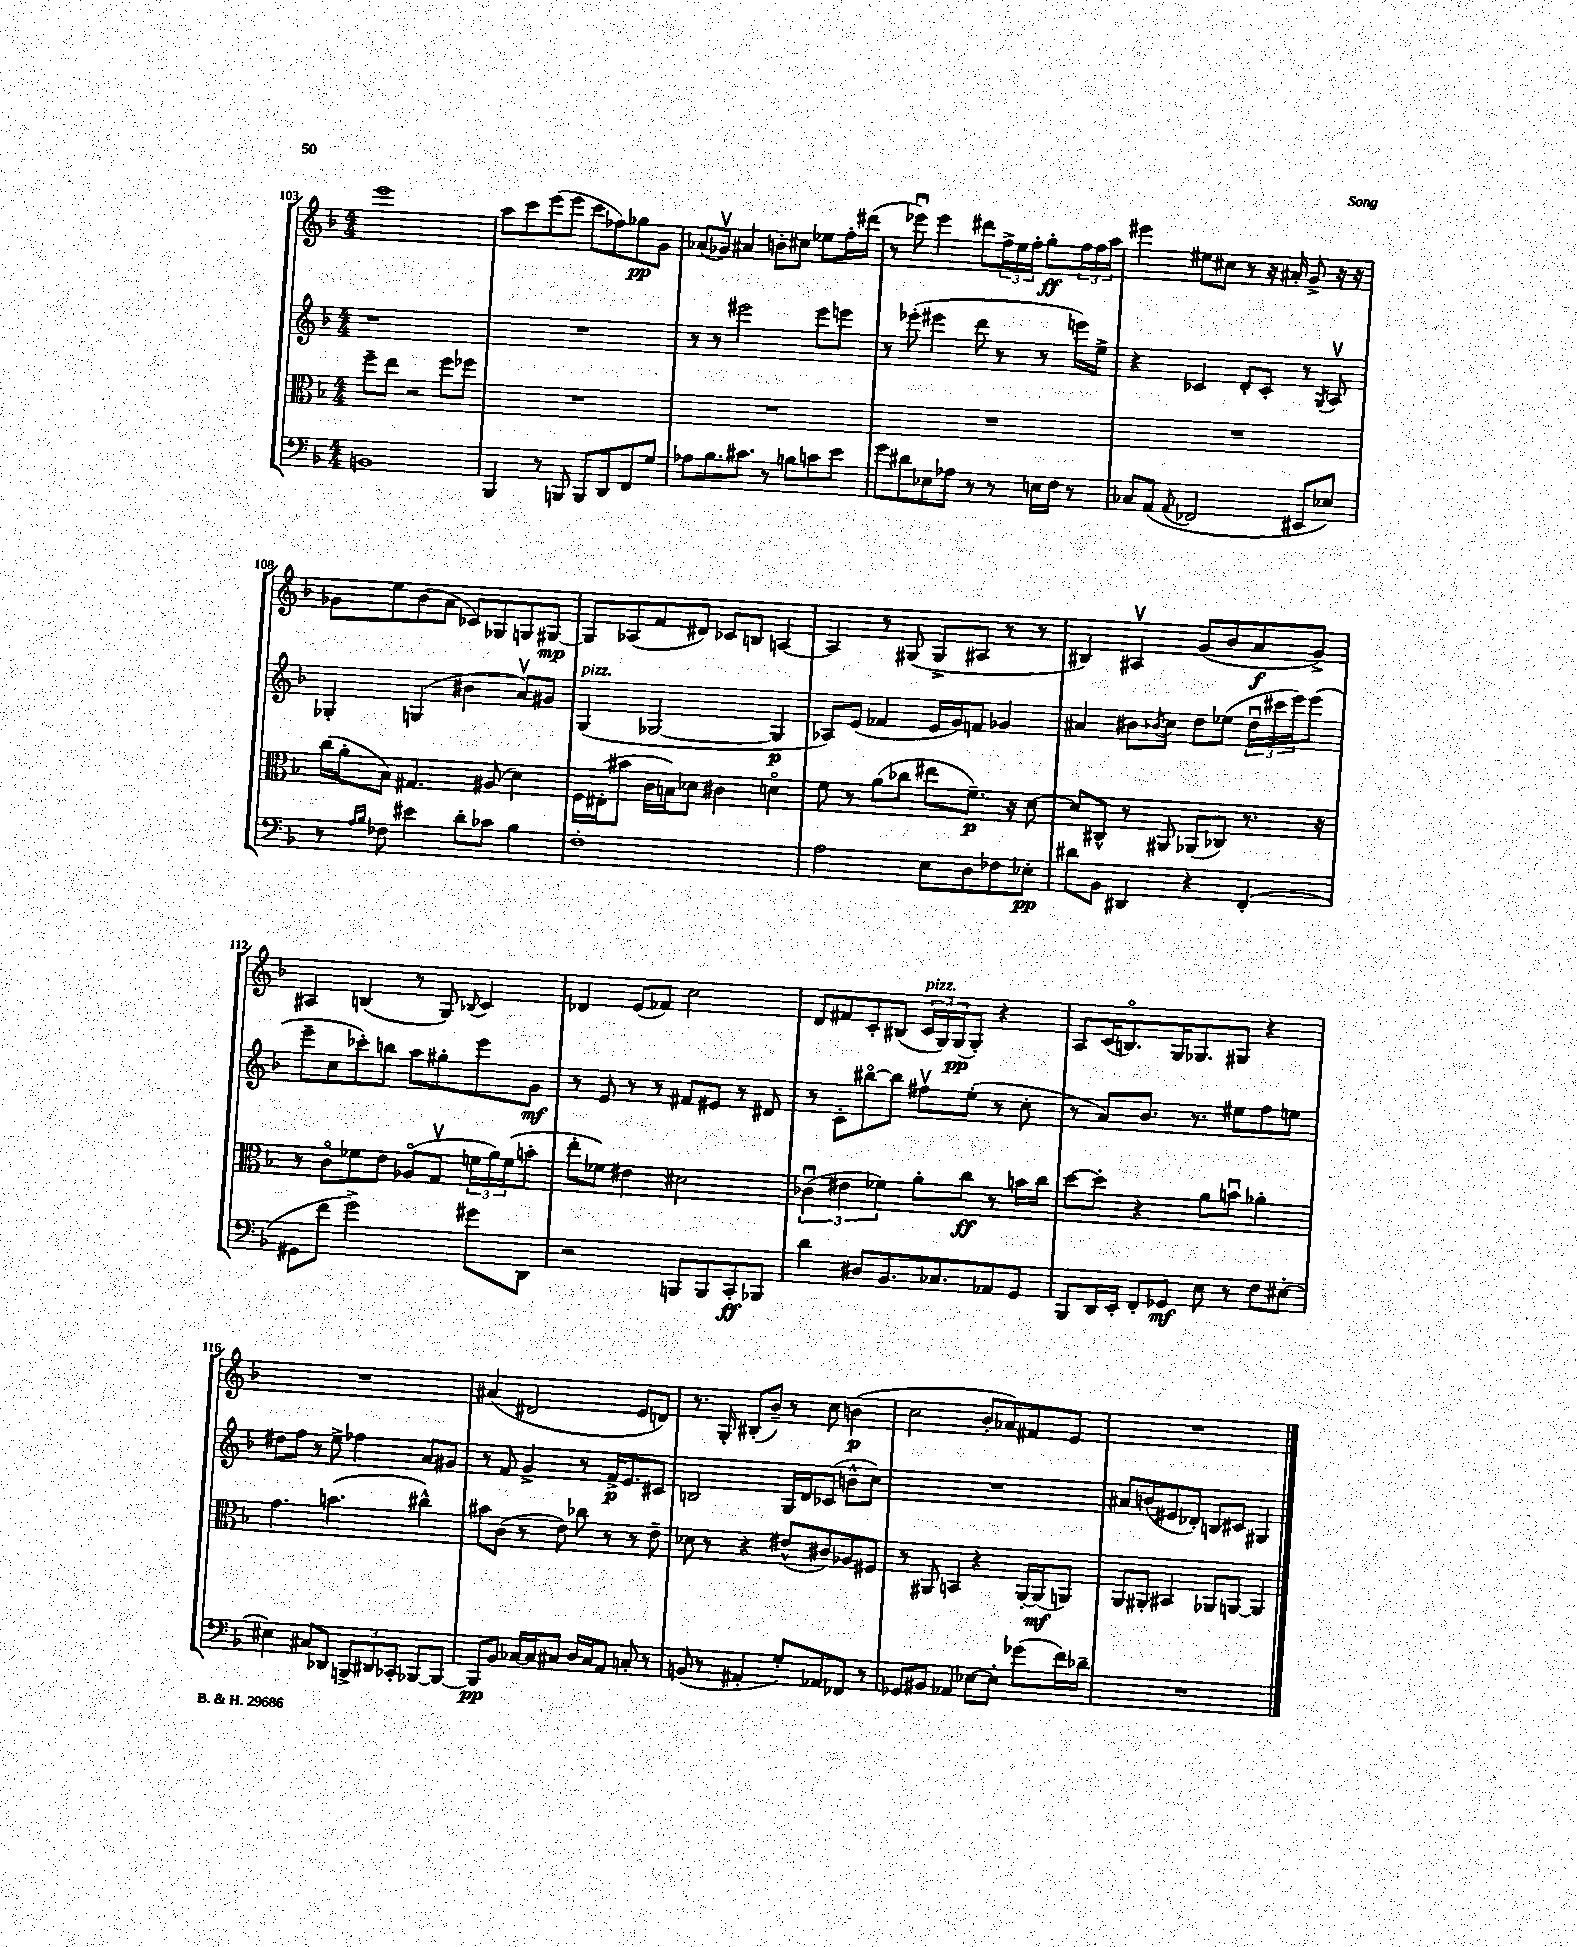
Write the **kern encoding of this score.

**kern	**kern	**kern	**kern
*staff4	*staff3	*staff2	*staff1
*clefF4	*clefC3	*clefG2	*clefG2
*k[b-]	*k[b-]	*k[b-]	*k[b-]
*M4/4	*M4/4	*M4/4	*M4/4
1BB	8ff~	1r	1eee
.	8ee	.	.
.	2r	.	.
.	8ff	.	.
.	8ff-	.	.
=	=	=	=
4BBB-	1r	1r	8aa
.	.	.	8ccc
8r	.	.	(8eee
8BBB	.	.	8eee
8BBB	.	.	8ccc
8DD	.	.	8ff-)
8FF	.	.	8gg-
8G	.	.	8g
=	=	=	=
8A-	1r	8r	(8a-
8.B-	.	8r	8g-v)
.	.	2eee#	4a#
8.c#	.	.	.
8r	.	.	8b'
8B	.	.	8cc#
8c	.	8eee#	8ee-
8e	.	8eee	16ff'
.	.	.	(16ddd#
=	=	=	=
8g	1r	8r	8r
8d#	.	(8eee-'	8eee-u)
8E-	.	4eee#	4eee-
8A-	.	.	.
8r	.	8ddd	8ddd#
8r	.	8r	24ff^
.	.	.	24ee
.	.	.	24ff'
16E	.	8r	8gg'
16F	.	.	.
8r	.	16eee)	24ff
.	.	.	24ff
.	.	16ee^	.
.	.	.	24aa
=	=	=	=
8C-	1r	4r	4eee#
(8AA	.	.	.
8qqAA	.	.	.
2FF-	.	4c-	8ee#
.	.	.	8cc#
.	.	8d'	8r
.	.	8c-'	16r
.	.	.	16a#'
8EE#	.	8r	8g^
.	.	8qG	.
8E-)	.	8Av	16r
.	.	.	16r
=	=	=	=
8r	(16cc	4G-'	8g-
.	16a'	.	.
16qqA	.	.	.
16qqB-	.	.	.
8F-	8B-)	.	8ee
4e#	4.G#	(4G	(8b-
.	.	.	8a
8d'	.	4b#	8c-)
8c-	(8A#	.	8G-
4B-	4d)	8av)	8G
.	.	8g#	[8G#
=	=	=	=
1F'	16F	(4G	8G#]
.	(16E#'	.	.
.	8b#	.	(8A-
.	16c	[2G-	8f
.	16B)	.	.
.	8d-	.	8d#)
.	4c#	.	8c-
.	.	.	8B
.	4do	4G-]	[4A
=	=	=	=
2A	8f	8A-)	4A]
.	8r	(8e	.
.	(8a	4f-	8r
.	8cc-	.	(8G#
8E	8ee#	16e	8G#^
.	.	16g)	.
8D	8.f~)	8f	8A#
8F-	.	4g-	8r
.	16r	.	.
8E-'	[8d	.	8r
=	=	=	=
8d#	8d]	4a#	4B#)
8BB-	8C#^^	.	.
4DD#	8r	8b#	4A#v
.	.	8qb-	.
.	8AA#	8cc	.
4r	(8AA-	8dd	(8g
.	8C-)	(8ee-	8b-
(4FF'	8.r	24ddu	8a
.	.	24ccc#	.
.	.	24eee)	.
.	.	(8eee	8g^)
.	16r	.	.
=	=	=	=
8GG#	8r	8eee~	4A#
8f	8co	8cc	.
2g^)	8f-	8ccc-')	(4B
.	8e	8bb	.
.	(8A-o	8aa	8r
.	8Gv	8gg#'	8G)
.	.	.	8qqB-
8g#	24f	8eee	4c
.	24a)	.	.
.	(24f	.	.
8DD	8b'	8g	.
=	=	=	=
2r	8ee'	8r	4d-
.	8f-)	8e	.
.	4e#	8r	(8e
.	.	8r	8f-)
8BBB	2d#	8f#	2cc
8BBB	.	8e#	.
8CC'	.	8r	.
8BBB-	.	8d#	.
=	=	=	=
4d	(6c-u	8r	8d
.	.	8c'	8f#
.	6e#	.	.
8D#	.	[8bb#o	8c'
.	6f-)	.	.
8.BB-	.	8bb#]	(8B#
.	8a'	8ff#v	24c
.	.	.	24G)
8.C-	.	.	.
.	.	.	(24G
.	8cc	(8ee'	8G')
8AA-	8r	8r	4r
8GG	16b	8cc'	.
.	16cc	.	.
=	=	=	=
8BBB-	[8dd	8r	8A
16DD	8dd']	8a)	(16c
16EE'	.	.	8.Bo)
8FF'	4r	8.b-	.
8GG-	.	.	16G
.	.	8.r	8.G-
8E	8a	.	.
8r	8bu	8ee#	8G#
8F	4a-'	8ff	4r
[8E#'	.	8ee	.
=	=	=	=
4E#]	4.g	8dd#	1r
.	.	8ff	.
8C#	.	8r	.
8DD-	(4.b	8ee^	.
12BBB^	.	4ff-	.
12DD#	.	.	.
12CC-'	.	.	.
[8BBB-	4cc#^^)	8a	.
8BBB-_	.	8g#	.
=	=	=	=
8BBB-]	8b#	8r	(4a#
8BB-	(8c	8f	.
[16C-	8r	4g^	2d#
16C-]	.	.	.
8C#	8e)	.	.
16D	8cc-	8r	.
16C#	.	.	.
8AA	8r	16f^	.
.	.	8.e	.
8C'	8r	.	8e
8r	8e~	8c#	8d)
=	=	=	=
(8BB	8d-	2B	8.r
8r	8r	.	.
.	.	.	16G'
4AA#'	4r	.	(8B#'
.	.	.	8b-~)
8G')	(8e#^^	16G	8r
.	.	16d	.
8AA-	8c#)	(8c-	8cc
8FF-	8A-	8b^^	(4b
8r	8F#	8cc)	.
=	=	=	=
8GG-	8r	1r	2cc
8BB#	8AA#	.	.
4AA-	4BB	.	.
[8E-	4r	.	8b-'
8E-']	.	.	8a-)
(8g-	[16AA#'	.	8f#
.	(16AA#]	.	.
16f)	8AA)	.	8e
16d-~	.	.	.
=	=	=	=
1r	8AA	8a#	1r
.	8AA#'	(8b	.
.	4BB#	8e#	.
.	.	8d-')	.
.	8AA-	8B	.
.	[8AA	8c#	.
.	4AA]	4G#	.
==	==	==	==
*-	*-	*-	*-
